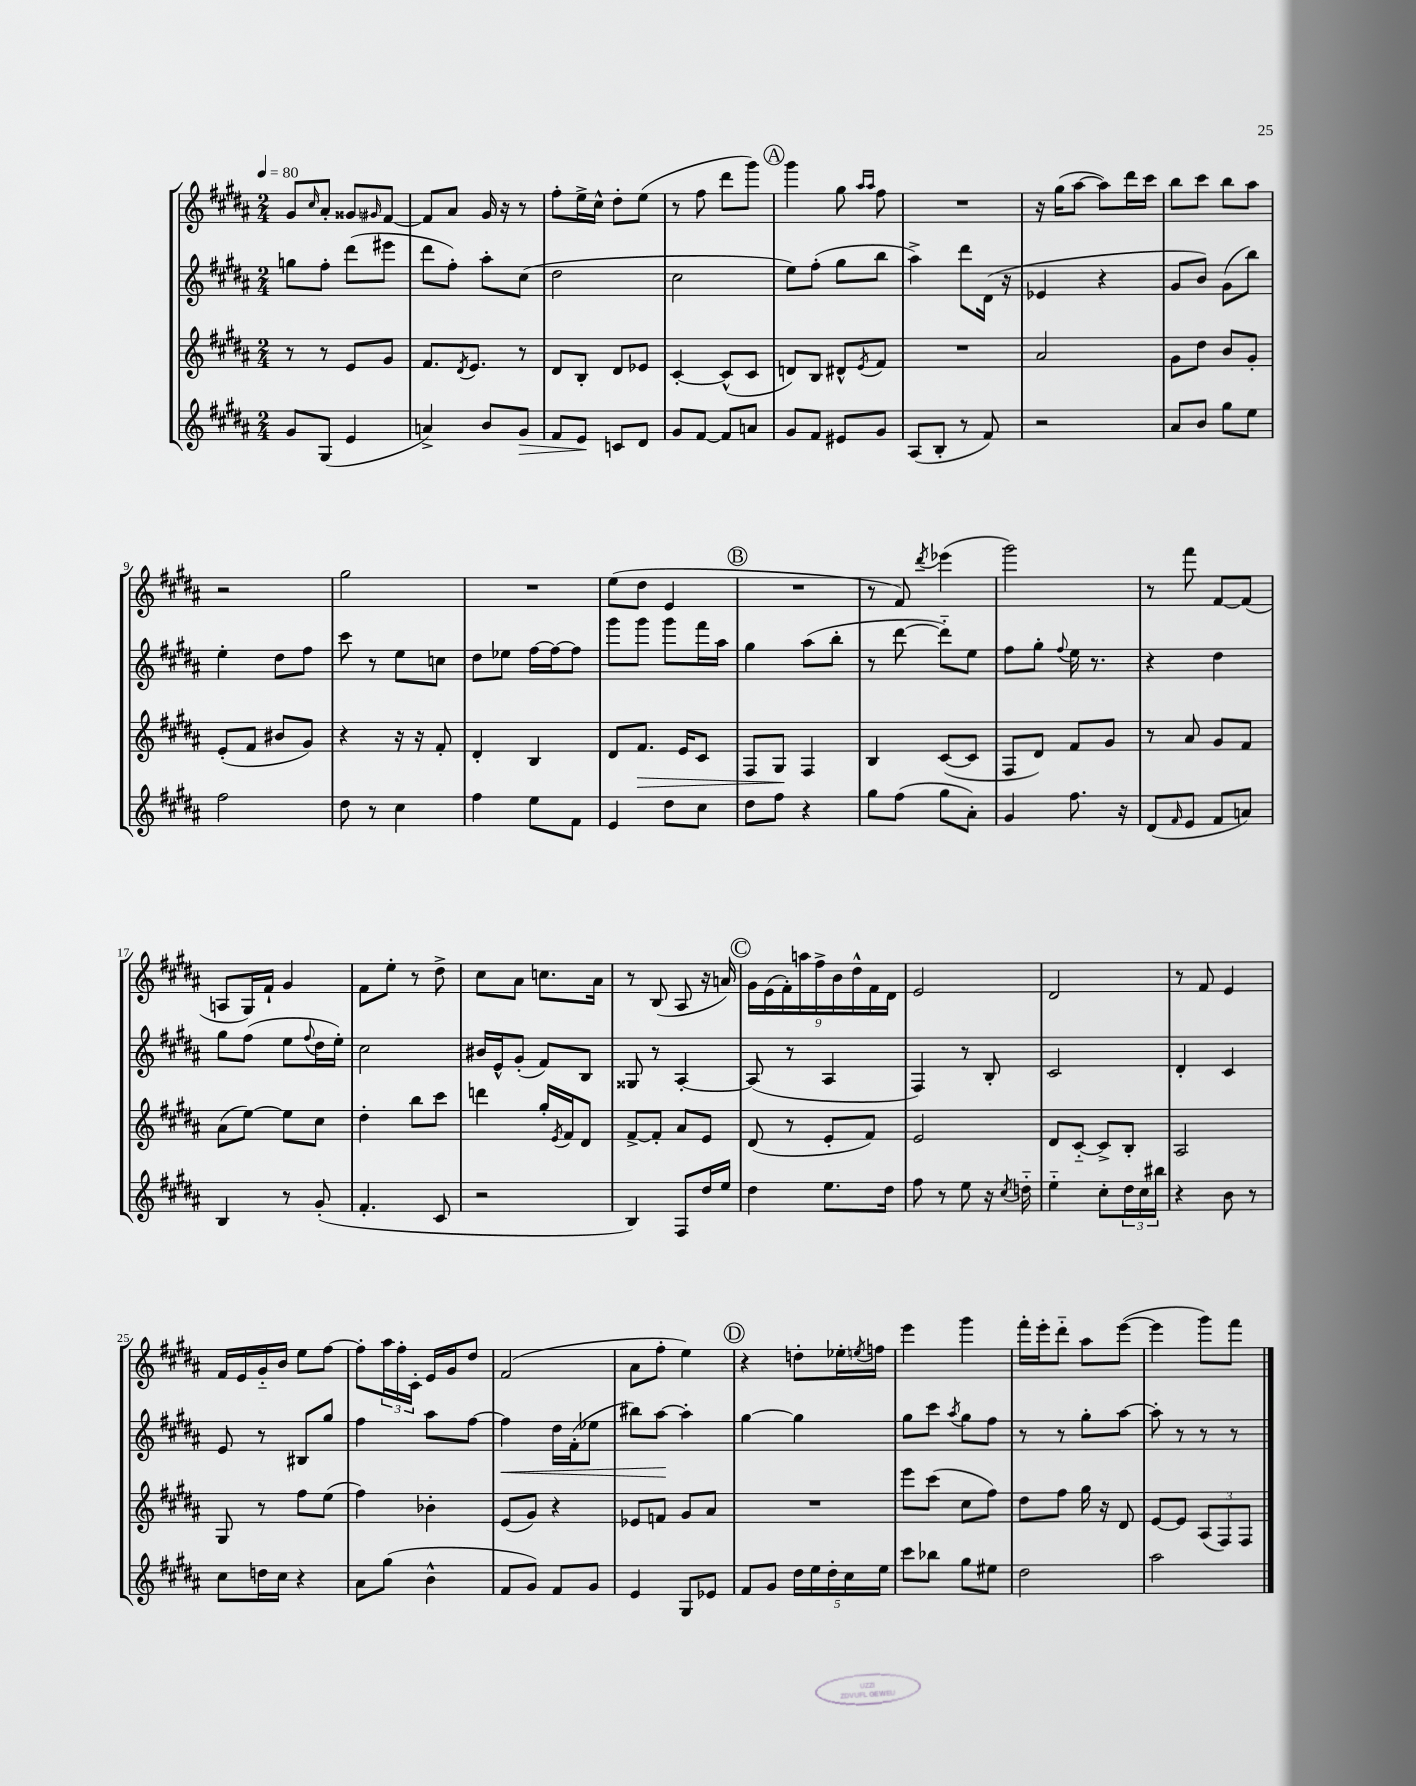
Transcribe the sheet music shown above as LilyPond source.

<<
\new StaffGroup <<
\new Staff = "s0" {
    \clef treble \key b \major \numericTimeSignature \time 2/4 \tempo 4 = 80
    gis'8 \grace { cis''16 } ais'8-. gisis'8 \grace { gis'16 } fis'8~ |
    fis'8 ais'8 gis'16 r16 r8 |
    fis''8-. e''16-> cis''16-^ dis''8-. e''8( |
    r8 fis''8 dis'''8 gis'''8) |
    \mark \markup { \circle "A" } gis'''4 gis''8 \grace { ais''16 ais''16 } fis''8 |
    R2 |
    r16 gis''16( ais''8~ ais''8) dis'''16 cis'''16 |
    b''8 cis'''8 b''8 ais''8 |
    r2 |
    gis''2 |
    R2 |
    e''8( dis''8 e'4 |
    \mark \markup { \circle "B" } R2 |
    r8 fis'8) \acciaccatura { dis'''8 } ees'''4( |
    gis'''2) |
    r8 fis'''8 fis'8~ fis'8( |
    a8 gis16) fis'16-! gis'4 |
    fis'8 e''8-. r8 dis''8-> |
    cis''8 ais'8 c''8. ais'16 |
    r8 b8( ais8 r16 a'16) |
    \mark \markup { \circle "C" } \tuplet 9/8 { gis'16 e'16( fis'16-.) a''16 fis''16-> b'16 dis''16-^ fis'16 dis'16 } |
    e'2 |
    dis'2 |
    r8 fis'8 e'4 |
    fis'16 e'16 gis'16-_ b'16 e''8 fis''8~ |
    fis''8-. \tuplet 3/2 { ais''16 fis''16-. cis'16-. } e'16 gis'16 dis''8 |
    fis'2( |
    ais'8 fis''8-. e''4) |
    \mark \markup { \circle "D" } r4 d''8-. ees''16-. \acciaccatura { e''8 } f''16 |
    e'''4 gis'''4 |
    fis'''16-. e'''16-. dis'''8-_ ais''8 e'''8~( |
    e'''4 gis'''8) fis'''8 \bar "|." |
}
\new Staff = "s1" {
    \clef treble \key b \major \numericTimeSignature \time 2/4
    g''8 fis''8-. dis'''8( eis'''8 |
    dis'''8 fis''8-.) ais''8-. cis''8( |
    dis''2 |
    cis''2 |
    \mark \markup { \circle "A" } e''8) fis''8-.( gis''8 b''8 |
    ais''4->) dis'''8 dis'16( r16 |
    ees'4 r4 |
    gis'8 b'8) gis'8( b''8) |
    e''4-. dis''8 fis''8 |
    cis'''8 r8 e''8 c''8 |
    dis''8 ees''8 fis''16~ fis''16~ fis''8 |
    gis'''8 gis'''8 gis'''8 fis'''16 ais''16 |
    \mark \markup { \circle "B" } gis''4 ais''8( b''8-. |
    r8 dis'''8~ dis'''8-_) e''8 |
    fis''8 gis''8-. \appoggiatura { fis''8 } e''16 r8. |
    r4 dis''4 |
    gis''8 fis''8( e''8 \appoggiatura { fis''8 } dis''16 e''16-.) |
    cis''2 |
    bis'16 e'16-^ gis'8-.( fis'8) b8 |
    gisis8 r8 ais4~-. |
    \mark \markup { \circle "C" } ais8( r8 ais4 |
    fis4) r8 b8-. |
    cis'2 |
    dis'4-. cis'4 |
    e'8 r8 bis8 gis''8 |
    fis''4 ais''8 fis''8~ |
    fis''4\< dis''16 fis'16-.( ees''8 |
    bis''8) ais''8~\! ais''4-. |
    \mark \markup { \circle "D" } gis''4~ gis''4 |
    gis''8 cis'''8 \acciaccatura { ais''8 } gis''8 fis''8 |
    r8 r8 gis''8-. ais''8~ |
    ais''8-. r8 r8 r8 \bar "|." |
}
\new Staff = "s2" {
    \clef treble \key b \major \numericTimeSignature \time 2/4
    r8 r8 e'8 gis'8 |
    fis'8. \acciaccatura { dis'8 } e'8. r8 |
    dis'8 b8-. dis'8 ees'8 |
    cis'4~-. cis'8-^( cis'8 |
    \mark \markup { \circle "A" } d'8) b8 dis'8-^ \acciaccatura { e'8 } fis'8 |
    R2 |
    ais'2 |
    gis'8 dis''8 b'8 gis'8-. |
    e'8-.( fis'8 bis'8 gis'8) |
    r4 r16 r16 fis'8-. |
    dis'4-. b4 |
    dis'8 fis'8.\> e'16 cis'8 |
    \mark \markup { \circle "B" } fis8 gis8\! fis4 |
    b4 cis'8~( cis'8 |
    fis8 dis'8) fis'8 gis'8 |
    r8 ais'8 gis'8 fis'8 |
    ais'8( e''8~) e''8 cis''8 |
    dis''4-. b''8 cis'''8 |
    d'''4 gis''16-. \acciaccatura { e'8 } fis'16 dis'8 |
    fis'8~-> fis'8-. ais'8 e'8 |
    \mark \markup { \circle "C" } dis'8( r8 e'8-. fis'8) |
    e'2 |
    dis'8 cis'8~-_ cis'8-> b8-. |
    ais2 |
    gis8 r8 fis''8 e''8( |
    fis''4) bes'4-. |
    e'8( gis'8) r4 |
    ees'8 f'8 gis'8 ais'8 |
    \mark \markup { \circle "D" } R2 |
    e'''8 cis'''8( cis''8 fis''8) |
    dis''8 fis''8 gis''16 r16 dis'8 |
    e'8~ e'8 \tuplet 3/2 { ais8( fis8) fis8 } \bar "|." |
}
\new Staff = "s3" {
    \clef treble \key b \major \numericTimeSignature \time 2/4
    gis'8 gis8( e'4 |
    a'4->) b'8 gis'8\> |
    fis'8 e'8\! c'8 dis'8 |
    gis'8 fis'8~ fis'8 a'8 |
    \mark \markup { \circle "A" } gis'8 fis'8 eis'8 gis'8 |
    ais8( b8-. r8 fis'8) |
    r2 |
    ais'8 b'8 gis''8 e''8 |
    fis''2 |
    dis''8 r8 cis''4 |
    fis''4 e''8 fis'8 |
    e'4 dis''8 cis''8 |
    \mark \markup { \circle "B" } dis''8 fis''8 r4 |
    gis''8 fis''8( gis''8 ais'8-.) |
    gis'4 fis''8. r16 |
    dis'8( \grace { fis'16 } e'8 fis'8 a'8) |
    b4 r8 gis'8-.( |
    fis'4.-. cis'8 |
    r2 |
    b4) fis8 dis''16 e''16 |
    \mark \markup { \circle "C" } dis''4 e''8. dis''16 |
    fis''8 r8 e''8 r16 \acciaccatura { cis''8 } d''16-_ |
    e''4-_ cis''8-. \tuplet 3/2 { dis''16 cis''16 bis''16 } |
    r4 b'8 r8 |
    cis''8 d''16 cis''16 r4 |
    ais'8 gis''8( b'4-^ |
    fis'8 gis'8) fis'8 gis'8 |
    e'4 gis8 ees'8 |
    \mark \markup { \circle "D" } fis'8 gis'8 \tuplet 5/4 { dis''16 e''16 dis''16-. cis''16 e''16 } |
    cis'''8 bes''8 gis''8 eis''8 |
    dis''2 |
    ais''2 \bar "|." |
}
>>
>>
